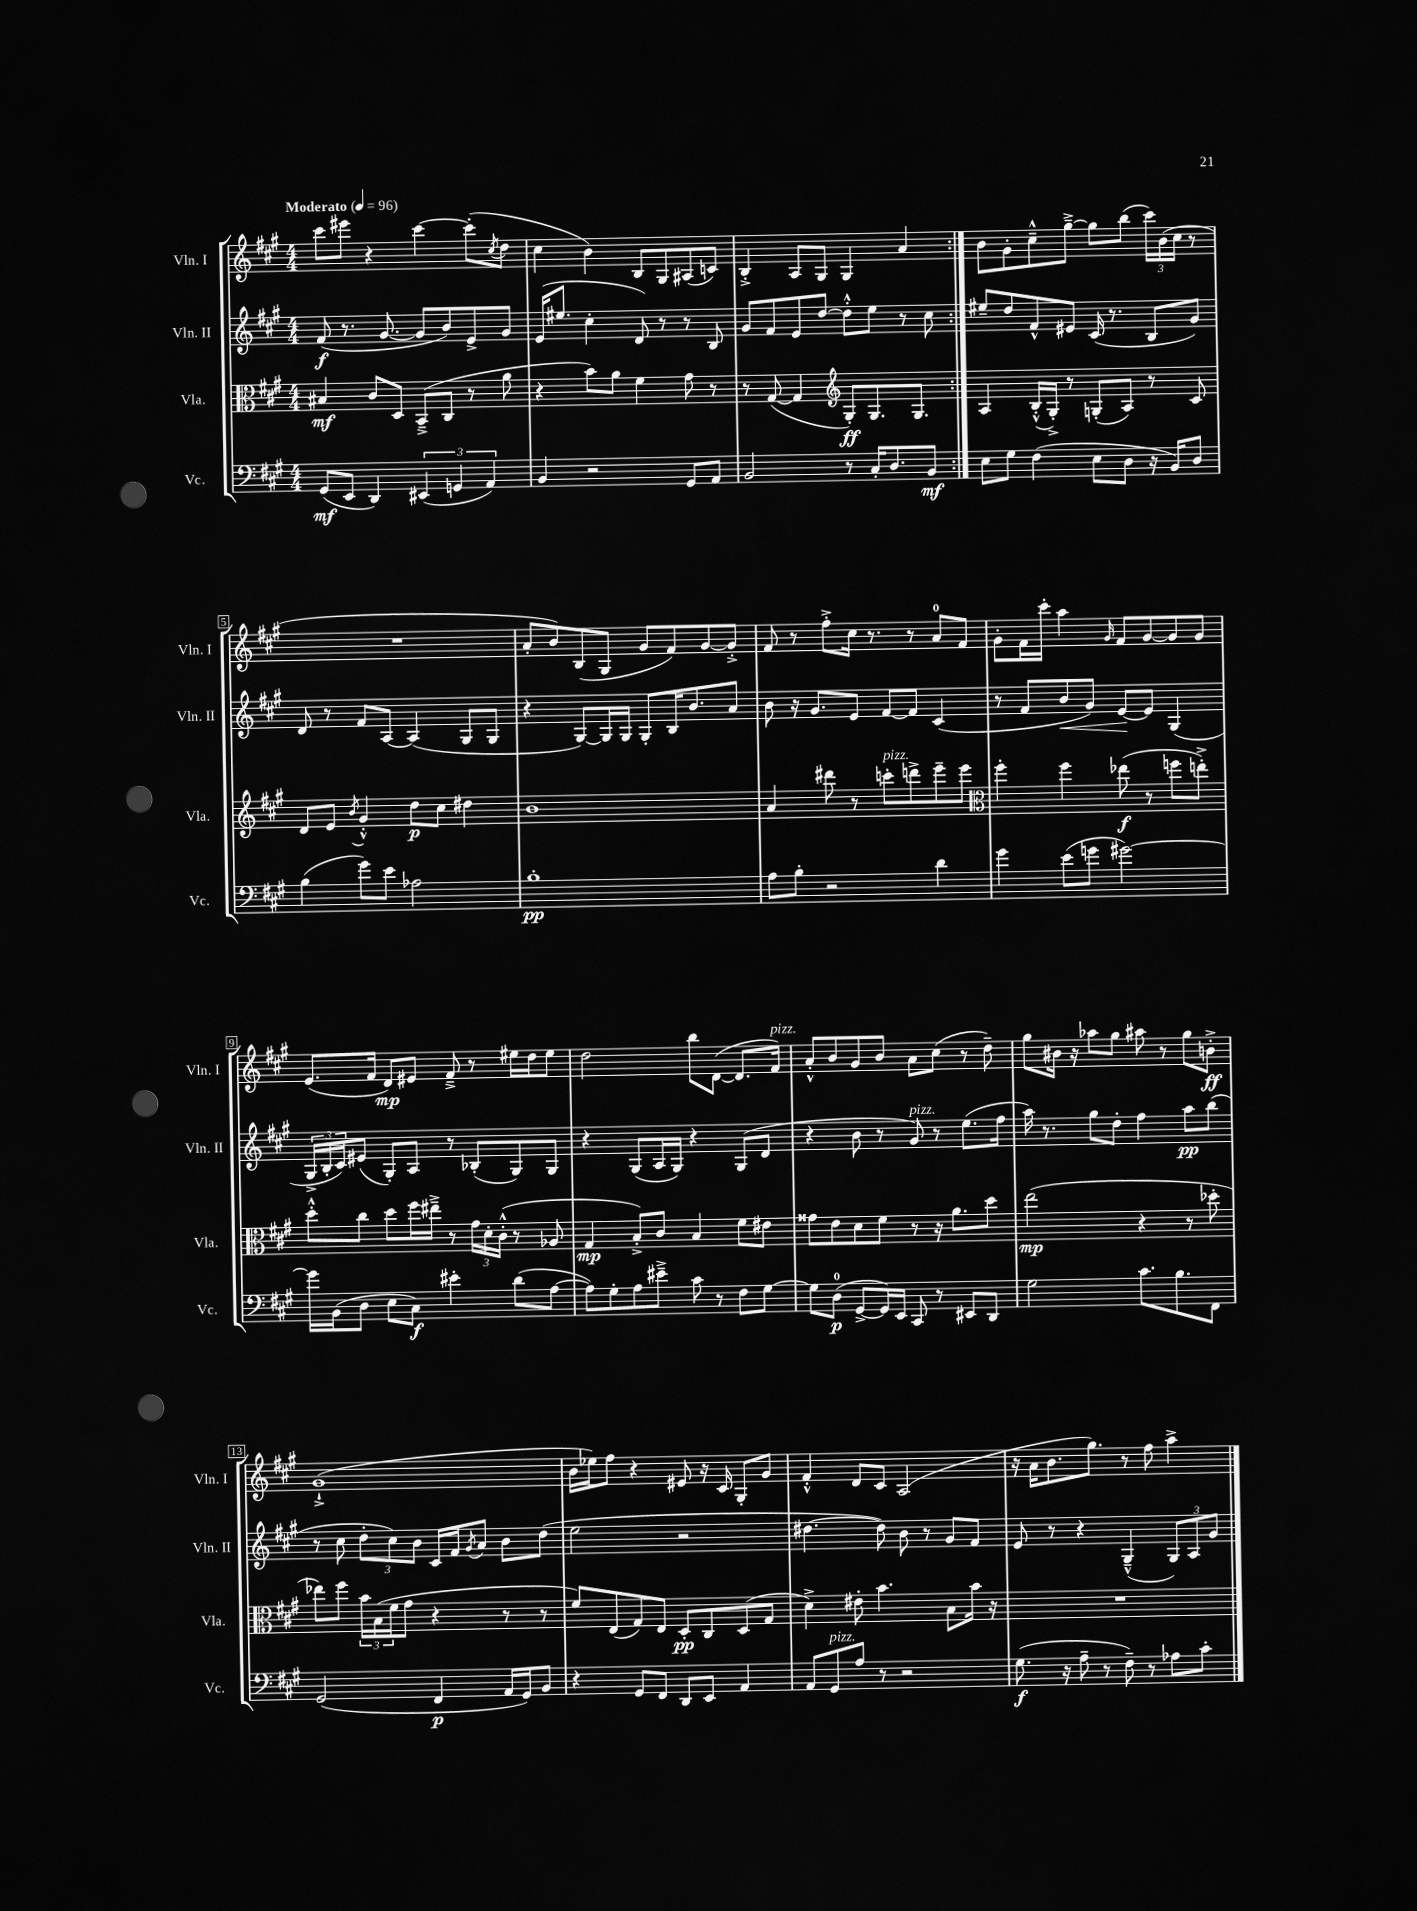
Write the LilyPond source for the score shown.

<<
\new StaffGroup <<
\new Staff = "s0" \with { instrumentName = "Vln. I" shortInstrumentName = "Vln. I" } {
    \clef treble \key a \major \numericTimeSignature \time 4/4 \tempo "Moderato" 4 = 96
    \repeat volta 2 { cis'''8 eis'''8 r4 cis'''4~ cis'''8-.( \acciaccatura { cis''8 } d''8 |
    cis''4 b'4) b8 gis8 ais8( c'8) |
    b4-.-> a8 gis8 gis4 a'4 | }
    b'8 gis'8-. cis''8---^ gis''8~---> gis''8 b''8( \tuplet 3/2 { cis'''16) b'16( cis''16 } r8 |
    R1 |
    a'8-. b'8) b8( gis8 gis'8 fis'8) gis'8~ gis'8-.-> |
    fis'8 r8 fis''8-.-> cis''16 r8. r8 a'8-0 fis'8 |
    gis'8-. fis'16 cis'''16-. a''4 \grace { gis'16 } fis'8 gis'8~ gis'8 gis'8 |
    e'8.( fis'16 d'8\mp) eis'8 fis'8---> r8 eis''16 d''16 eis''8 |
    d''2 b''8 d'8~( d'8. fis'16^\markup { \italic "pizz." }) |
    a'8-.-^ b'8 gis'8 b'8 a'8 cis''8( r8 d''8--) |
    gis''8 bis'16 r16 aes''8 gis''8 ais''8 r8 gis''8 b'8-.->\ff |
    gis'1-!->( |
    b'16 ees''16) fis''8 r4 eis'8 r16 cis'16 gis8-. gis'8 |
    fis'4-.-^ d'8 cis'8 a2( |
    r16 a'16 b'8. gis''8.) r8 fis''8 a''4-> \bar "|." |
}
\new Staff = "s1" \with { instrumentName = "Vln. II" shortInstrumentName = "Vln. II" } {
    \clef treble \key a \major \numericTimeSignature \time 4/4
    \repeat volta 2 { fis'8\f( r8. gis'8.~ gis'8 b'8) e'8-> gis'8 |
    e'16( eis''8. cis''4-. d'8) r8 r8 b8 |
    gis'8 fis'8 e'8 d''8~ d''8-.-^ e''8 r8 cis''8 | }
    eis''8-- d''8 fis'8-^ eis'8 cis'16( r8. b8 gis'8) |
    d'8 r8 fis'8 a8~ a4( gis8 gis8 |
    r4 gis8~) gis16 gis16 gis8-. b16 b'8. a'8 |
    b'8 r16 gis'8. e'8 fis'8~ fis'8 cis'4( |
    r8 fis'8 b'8\< gis'8) e'8~\! e'8 gis4( |
    \tuplet 3/2 { gis16-> b16-. cis'16) } eis'8( gis8-.) a8 r8 bes8-.( gis8) gis8 |
    r4 gis8( a16 gis16) r4 gis8( d'8 |
    r4 b'8 r8 gis'8^\markup { \italic "pizz." }) r8 e''8.( fis''16 |
    a''16) r8. gis''8 d''8-. fis''4 a''8\pp b''8( |
    r8 cis''8 \tuplet 3/2 { d''8-. cis''8) b'8 } cis'16 fis'16 \acciaccatura { gis'8 } a'8 b'8 d''8( |
    e''2 r2 |
    dis''4.~ dis''8) b'8 r8 gis'8 fis'8 |
    e'8 r8 r4 gis4---^( \tuplet 3/2 { gis8) a8 gis'8 } \bar "|." |
}
\new Staff = "s2" \with { instrumentName = "Vla." shortInstrumentName = "Vla." } {
    \clef alto \key a \major \numericTimeSignature \time 4/4
    \repeat volta 2 { bis4\mf cis'8 d8 b,8--->( cis8 r8 a'8 |
    r4 b'8) a'8 fis'4 gis'8 r8 |
    r8 gis8~( gis4 \clef treble gis8-.\ff) gis8. gis8. | }
    a4 b16-.-^( gis16-.->) r8 g8-.( a8) r8 cis'8 |
    d'8 e'8 \acciaccatura { b'8 } gis'4-.-^ d''8\p cis''8 dis''4 |
    b'1 |
    a'4 dis'''8 r8 c'''8-.^\markup { \italic "pizz." } d'''8-> e'''8-- e'''8 |
    \clef alto fis''4-. fis''4 ees''8\f( r8 f''8 e''8-.->) |
    d''8-.-^ cis''8 d''8 fis''16 eis''16---> r8 \tuplet 3/2 { gis'16 d'16-. cis'16-.-^( } r8 aes8 |
    gis4\mp b8-.->) cis'8 b4 fis'8 eis'8 |
    gisis'8 e'8 d'8 fis'8 r8 r16 a'8. d''8 |
    e''2\mp( r4 r8 des''8-. |
    ees''8) fis''8 \tuplet 3/2 { b'16 b16( fis'16 } gis'8 r4 r8 r8 |
    fis'8) e8( gis8) e8 d8-.\pp cis8 d8( gis8 |
    d'4->) eis'8-. b'4. b8 b'16 r16 |
    R1 \bar "|." |
}
\new Staff = "s3" \with { instrumentName = "Vc." shortInstrumentName = "Vc." } {
    \clef bass \key a \major \numericTimeSignature \time 4/4
    \repeat volta 2 { gis,8\mf( e,8 d,4) \tuplet 3/2 { eis,4( g,4 a,4) } |
    b,4 r2 gis,8 a,8 |
    b,2 r8 cis16-. d8. b,8\mf | }
    e8 gis8 fis4( e8 d8 r16 b,16) d8 |
    b4( gis'8) e'8 aes2 |
    b1-.\pp |
    a8 b8-. r2 d'4 |
    gis'4 e'8( g'8 gis'2~) |
    gis'16 b,16( d8 e8 cis8\f) eis'4-. d'8( a8~ |
    a8) gis8-. a8 eis'8---> cis'8 r8 fis8 gis8~ |
    gis8 d8-0\p( gis,8~-> gis,16) e,16 cis,8 r8 eis,8 d,8 |
    gis2 cis'8. b8. fis,8 |
    gis,2( fis,4\p a,16 gis,16) b,8 |
    r4 gis,8 fis,8 d,8 e,8 a,4 |
    a,8 gis,8^\markup { \italic "pizz." } a8 r8 r2 |
    gis8.\f( r16 a8-- r8 fis8--) r8 aes8 cis'8-. \bar "|." |
}
>>
>>
\layout { \context { \Score \override BarNumber.stencil = #(make-stencil-boxer 0.1 0.3 ly:text-interface::print) } }
